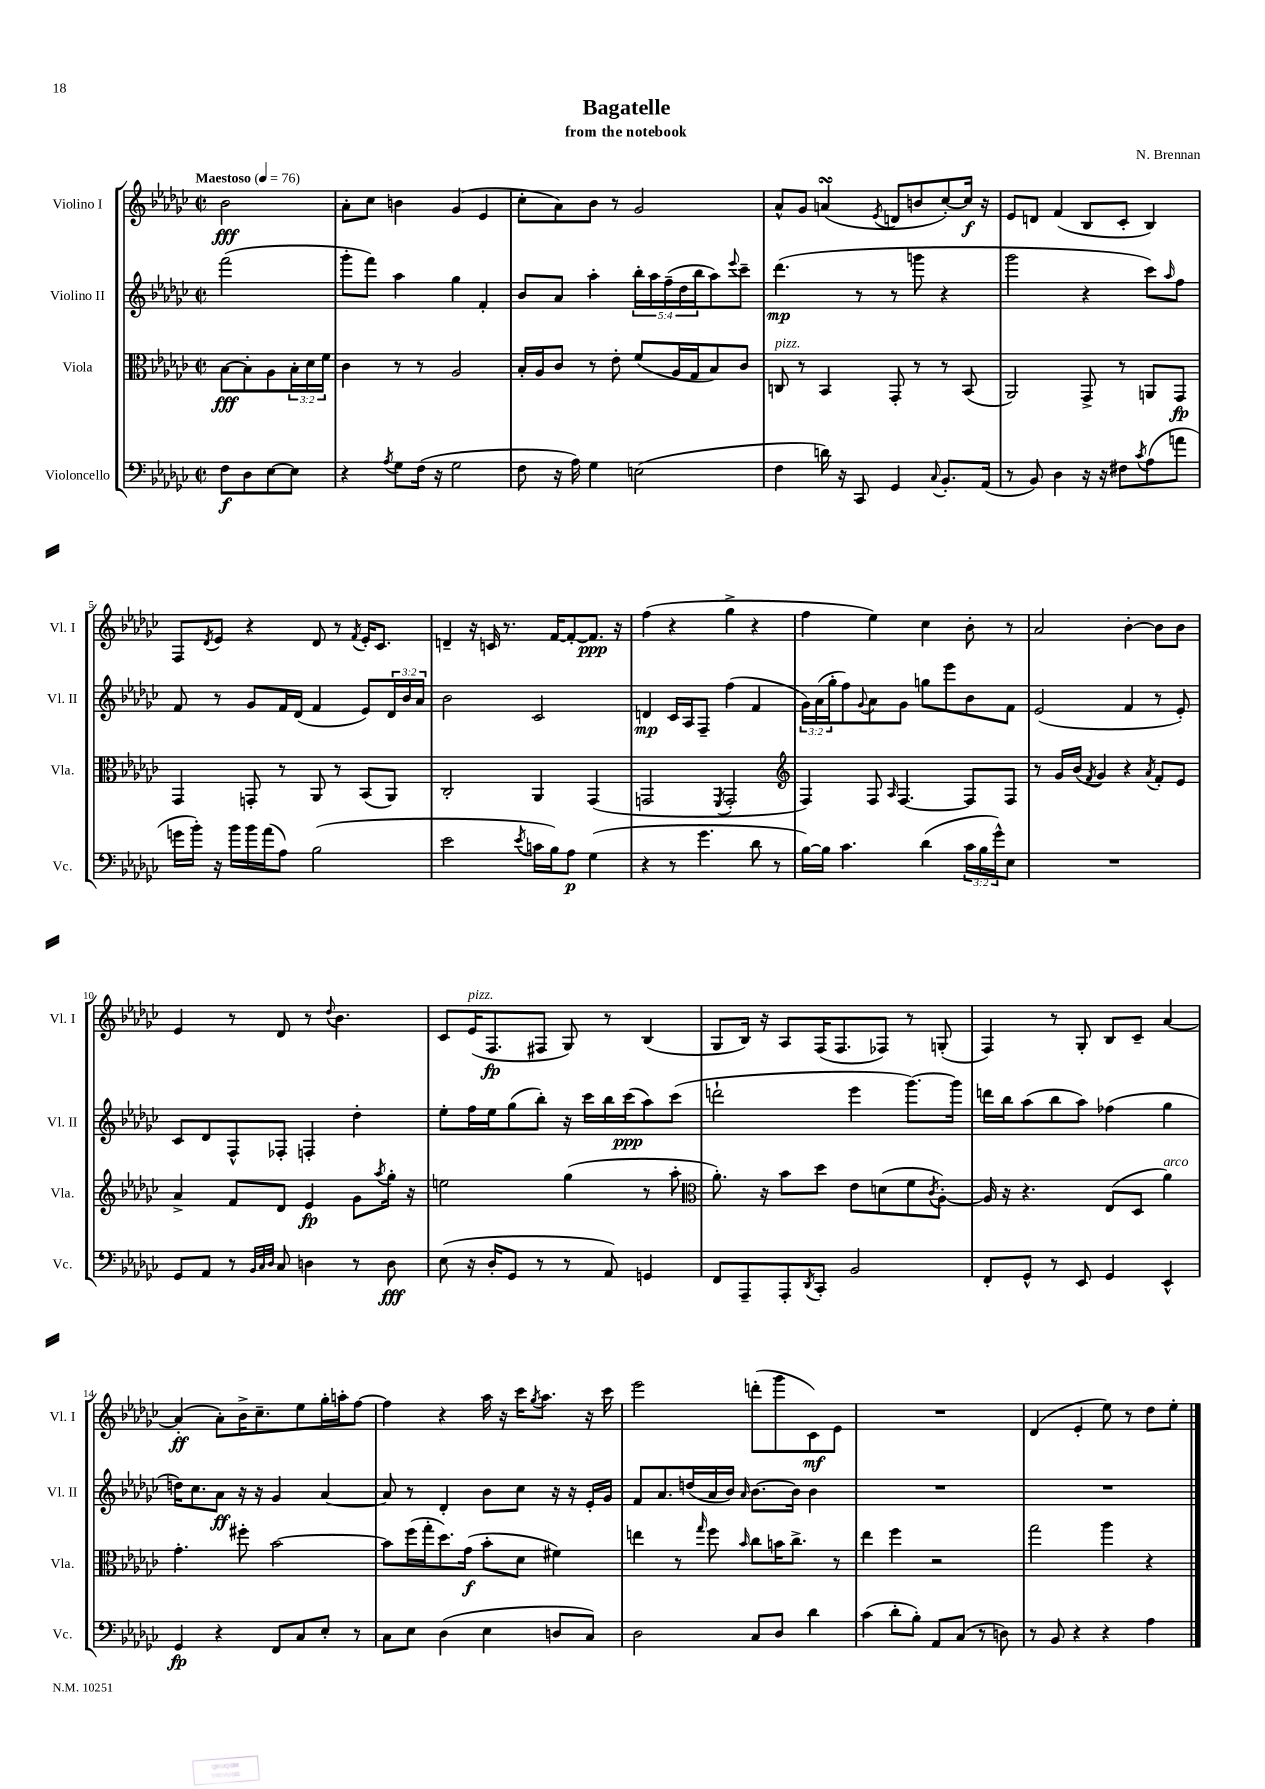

**kern	**kern	**kern	**kern
*staff4	*staff3	*staff2	*staff1
*clefF4	*clefC3	*clefG2	*clefG2
*k[b-e-a-d-g-c-]	*k[b-e-a-d-g-c-]	*k[b-e-a-d-g-c-]	*k[b-e-a-d-g-c-]
*M2/2	*M2/2	*M2/2	*M2/2
*met(c|)	*met(c|)	*met(c|)	*met(c|)
*MM76	*MM76	*MM76	*MM76
8F	[8B-	(2fff	2b-
8D-	8B-']	.	.
[8E-	8A-	.	.
8E-]	24B-'	.	.
.	24d-	.	.
.	24f	.	.
=	=	=	=
4r	4c-	8ggg-'	8a-'
.	.	8fff)	8cc-
8qA-	.	.	.
8G-	8r	4aa-	4b
(16F	8r	.	.
16r	.	.	.
2G-	2A-	4gg-	(4g-
.	.	4f'	4e-
=	=	=	=
8F	16B-'	8b-	8cc-'
.	16A-	.	.
16r	8c-	8a-	8a-)
16A-)	.	.	.
4G-	8r	4aa-'	8b-
.	8e-'	.	8r
(2E	(8f	20bb-'	2g-
.	.	20aa-	.
.	.	(20ff~	.
.	16A-	.	.
.	.	20dd-	.
.	16G-	.	.
.	.	20bb-	.
.	8B-)	8aa-)	.
.	.	8qqeee-	.
.	8c-	8ccc-~	.
=	=	=	=
4F	8C	(4.ddd-	8a-^^
.	8r	.	8g-
16d)	4BB-	.	(4a
16r	.	.	.
8CC-	.	8r	.
.	.	.	8qe-
4GG-	8GG-'	8r	8d
.	8r	8ggg	8b
8qqC-	.	.	.
8.BB-'	8r	4r	[8cc-')
.	(8BB-	.	16cc-]
(16AA-	.	.	16r
=	=	=	=
8r	2AA-)	2ggg-	8e-
8BB-)	.	.	8d
4D-	.	.	(4f
16r	8GG-^	4r	8B-
16r	.	.	.
8F#	8r	.	8c-'
8qc-	.	.	.
(8A-	8AA	8ccc-)	4B-)
.	.	16qqaa-	.
8a	8GG-	8ff	.
=	=	=	=
16g	4GG-	8f	8F
16b-')	.	.	.
.	.	.	8qd-
16r	.	8r	8e-
16b-	.	.	.
16b-	8GG'	8g-	4r
(16a-	.	.	.
8A-)	8r	16f	.
.	.	(16d-	.
(2B-	8AA-	4f	8d-
.	8r	.	8r
.	.	.	8qf
.	(8BB-	8e-)	16e-'
.	.	.	8.c-
.	8AA-)	24d-	.
.	.	24b-	.
.	.	24a-	.
=	=	=	=
2e-	2C-'	2b-	4d~
.	.	.	16r
.	.	.	16c
.	.	.	8.r
8qe-	.	.	.
16c	4AA-	2c-	.
16B-)	.	.	[16f
8A-	.	.	8f'_
(4G-	(4GG-	.	8.f]
.	.	.	16r
=	=	=	=
4r	2GG	4d	(4ff
8r	.	16c-	4r
.	.	16A-	.
4.g-	.	8F~	.
.	8qFF	.	.
.	2GG'	(4ff	4gg-^
8d-	.	4f	4r
8r	.	.	.
=	=	=	=
*	*clefG2	*	*
[16B-)	4F)	24g-)	4ff
.	.	(24a-	.
16B-]	.	.	.
.	.	24gg-'	.
4.c-	.	8ff)	.
.	.	8qqg-	.
.	8F	8a-	4ee-)
.	16qqA-	.	.
.	[4.F	8g-	.
(4d-	.	8gg	4cc-
.	.	8eee-	.
24c-	8F]	8b-	8b-'
24B-	.	.	.
24g-^^)	.	.	.
8E-	8F	8f	8r
=	=	=	=
1r	8r	(2e-	2a-
.	16g-	.	.
.	(16b-	.	.
.	8qf	.	.
.	4g-)	.	.
.	4r	4f	[4b-'
.	8qa-	.	.
.	8f'	8r	8b-]
.	8e-	8e-')	8b-
=	=	=	=
8GG-	4a-^	8c-	4e-
8AA-	.	8d-	.
8r	8f	8F^^	8r
32qqBB-	.	.	.
32qqC-	.	.	.
32qqD-	.	.	.
8C-	8d-	8F-'	8d-
4D	4e-	4F'	8r
.	.	.	8qqdd-
.	.	.	4.b-
8r	8g-	4dd-'	.
.	8qaa-	.	.
8D	16gg-'	.	.
.	16r	.	.
=	=	=	=
(8E-	2ee	8ee-'	8c-
16r	.	16ff	(16e-
16D-'	.	16ee-	8.F
8GG-	.	(8gg-	.
8r	.	8bb-')	8F#
8r	(4gg-	16r	8G-)
.	.	16ccc-	.
8AA-)	.	16bb-	8r
.	.	(16ccc-	.
4GG	8r	8aa-)	(4B-
.	8aa-'	(8ccc-	.
=	=	=	=
*	*clefC3	*	*
8FF	8.a-')	2ddd`	8G-
8AAA-~	.	.	16B-)
.	16r	.	16r
8AAA-'	8b-	.	8A-
8qDD-	.	.	.
8CC-'	8dd-	.	(16F
.	.	.	8.F
2BB-	8e-	4eee-	.
.	(8d	.	8F-)
.	8f	[8.ggg-)	8r
.	8qc-	.	.
.	[8A-')	.	(8G'
.	.	16ggg-]	.
=	=	=	=
8FF'	16A-]	16ddd	4F)
.	16r	16bb-	.
8GG-^^	4.r	(8aa-	.
8r	.	8bb-	8r
8EE-	.	8aa-)	8G-'
4GG-	(8E-	(4ff-	8B-
.	8D-	.	8c-~
4EE-^^	4a-)	4gg-	[4a-
=	=	=	=
4GG-	4.g-'	16dd)	(4a-']
.	.	8.cc-	.
4r	.	8a-	8a-')
.	8ff#'	16r	16b-^
.	.	16r	8.cc-~
8FF	[2b-	4g-	.
8C-	.	.	8ee-
8E-'	.	[4a-	16gg-'
.	.	.	16aa'
8r	.	.	[8ff
=	=	=	=
8C-	8b-]	8a-]	4ff]
8E-	(16ff	8r	.
.	16gg-'	.	.
(4D-	8.dd-)	4d-'	4r
.	(16g-	.	.
4E-	8b-'	8b-	16aa-
.	.	.	16r
.	8d-	8cc-	16ccc-
.	.	.	8qgg-
.	.	.	8.aa-
8D	4f#)	16r	.
.	.	16r	.
8C-)	.	16e-'	16r
.	.	16g-	16ccc-
=	=	=	=
2D-	4ee	8f	2eee-
.	.	8.a-	.
.	8r	.	.
.	.	(16dd	.
.	16qqgg-	.	.
.	8ff	16a-	.
.	.	16b-)	.
.	16qqb-	16qqa-	.
8C-	8cc-	[8.b-	(8ddd'
8D-	16b	.	8ggg-
.	8.cc-^	16b-]	.
4d-	.	4b-	8c-)
.	8r	.	8e-
=	=	=	=
(4c-	4ee-	1r	1r
8d-'	4ff	.	.
8B-')	.	.	.
8AA-	2r	.	.
(8C-	.	.	.
8r	.	.	.
8D)	.	.	.
=	=	=	=
8r	2gg-	1r	(4d-
8BB-	.	.	.
4r	.	.	4e-'
4r	4aa-	.	8ee-)
.	.	.	8r
4A-	4r	.	8dd-
.	.	.	8ee-'
==	==	==	==
*-	*-	*-	*-
